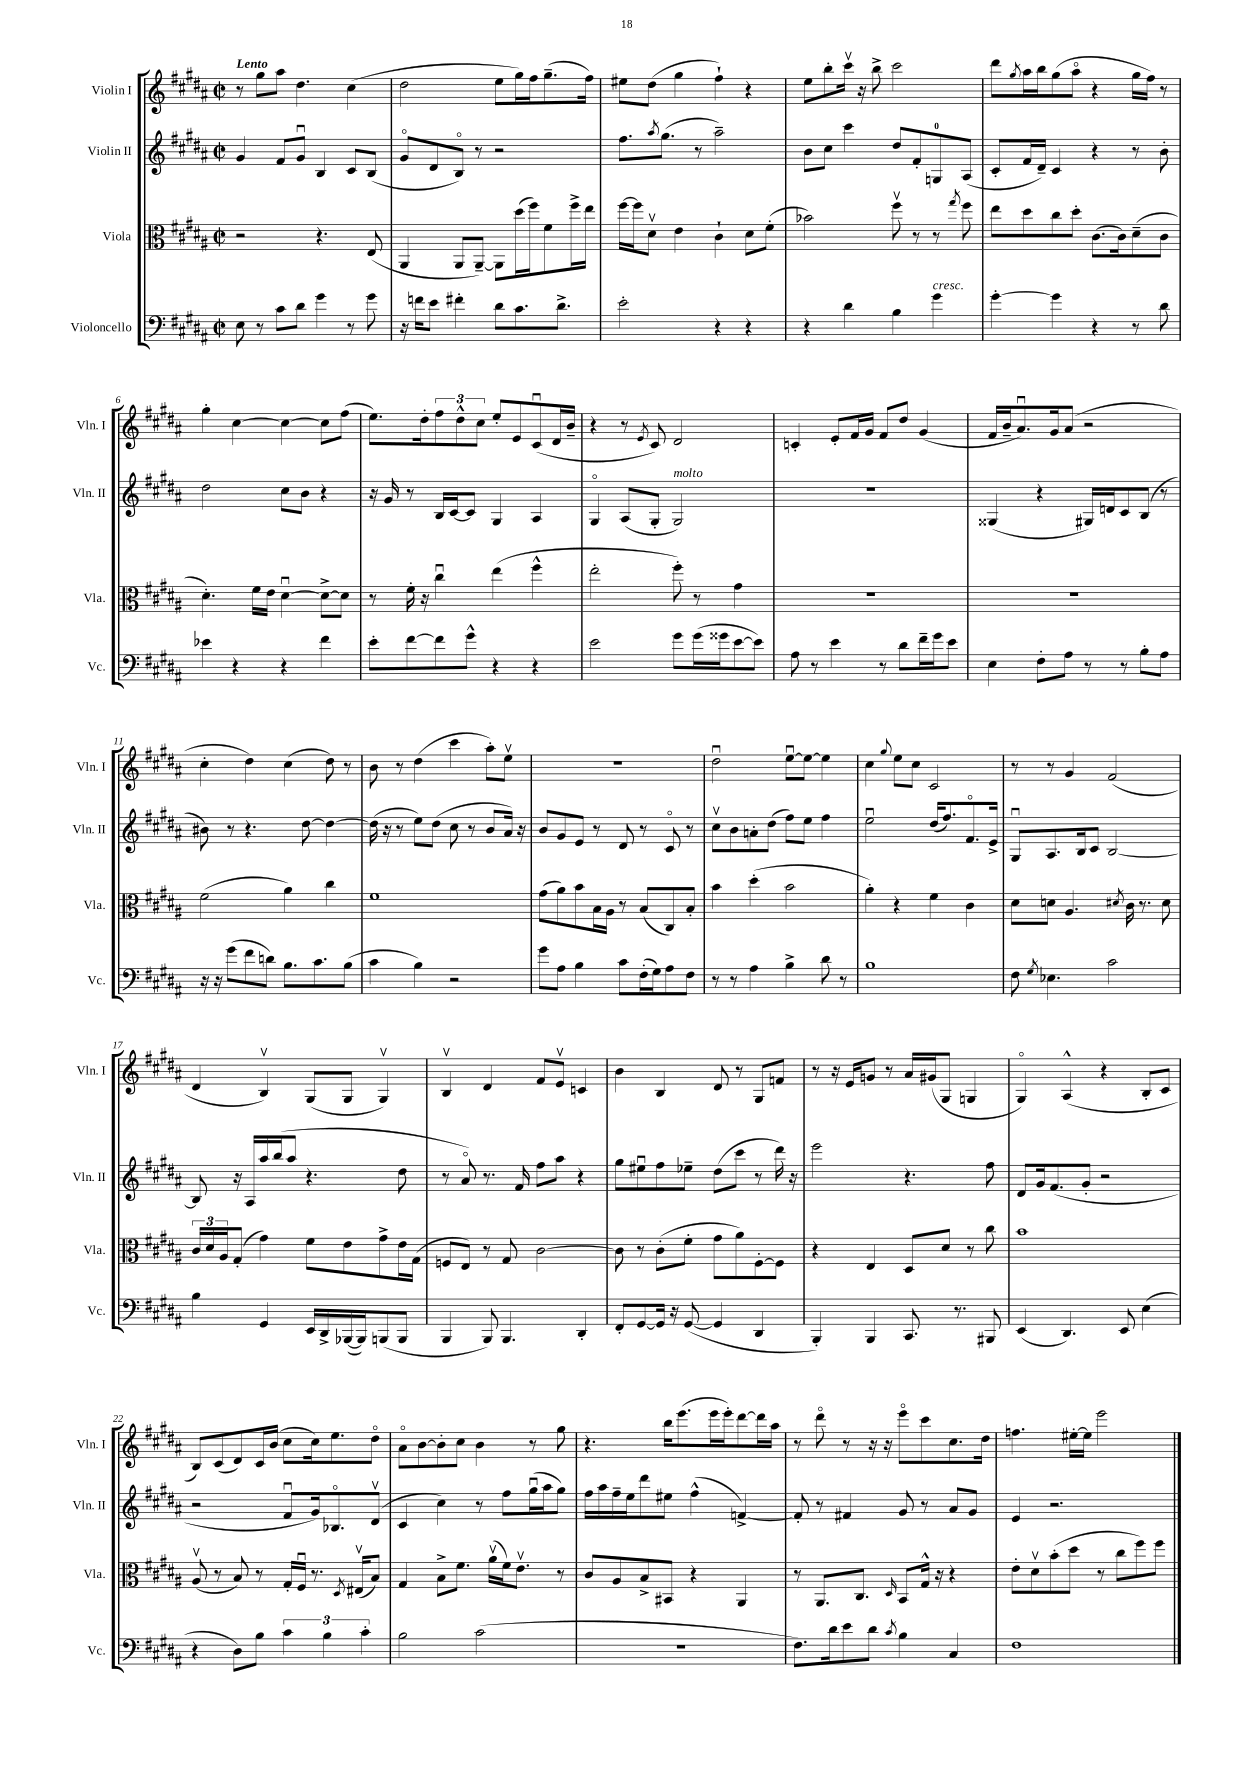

**kern	**kern	**kern	**kern
*staff4	*staff3	*staff2	*staff1
*clefF4	*clefC3	*clefG2	*clefG2
*k[f#c#g#d#a#]	*k[f#c#g#d#a#]	*k[f#c#g#d#a#]	*k[f#c#g#d#a#]
*M2/2	*M2/2	*M2/2	*M2/2
*met(c|)	*met(c|)	*met(c|)	*met(c|)
8E	2r	4g#	8r
8r	.	.	8gg#
8c#	.	8f#	8aa#
8d#	.	8g#u	4.dd#
4g#	4.r	4B	.
8r	.	8c#	(4cc#
8g#	(8E	(8B	.
=	=	=	=
16r	4AA#	8g#o	2dd#
16f	.	.	.
8e	.	8d#	.
4f#'	8AA#	8Bo)	.
.	[8AA#~)	8r	.
8d#	8AA#]	2r	8ee
8.c#	(16dd#	.	16gg#)
.	16ff#)	.	16ff#
.	8f#	.	(8.gg#~
8.d#^	.	.	.
.	16ff#^	.	.
.	16ee	.	16ff#)
=	=	=	=
2e'	[16ff#	8.ff#	8ee#
.	16ff#]	.	.
.	8d#v	.	(8dd#
.	.	8qaa#	.
.	.	(8.gg#	.
.	4e	.	4gg#
.	.	8r	.
4r	4c#`	2aa#~)	4ff#`)
4r	8d#	.	4r
.	(8f#'	.	.
=	=	=	=
4r	2b-)	8b	8ee
.	.	8cc#	8bb'
4d#	.	4ccc#	16ccc#v
.	.	.	16r
.	.	.	8bb^
4B	8ff#v	8dd#	2ccc#
.	8r	8f#'	.
4g#	8r	8G	.
.	8qgg#	.	.
.	8ff#	(8A#	.
=	=	=	=
[4g#'	8ee	8c#'	8ddd#
.	.	.	8qgg#
.	8dd#	16f#	16aa#
.	.	16d#~)	16bb
4g#]	8cc#	4c#	(8gg#
.	8dd#'	.	8aa#o
4r	(8.c#	4r	4r
.	16c#)	.	.
8r	(8d#~	8r	16gg#
.	.	.	16ff#)
8d#	8c#	8b'	8r
=	=	=	=
4e-	4.d#')	2dd#	4gg#'
4r	.	.	[4cc#
.	16f#	.	.
.	16e	.	.
4r	[4d#u	8cc#	4cc#_
.	.	8b	.
4f#	8d#^_	4r	8cc#]
.	8d#]	.	(8ff#
=	=	=	=
8e'	8r	16r	8.ee)
.	.	16g#	.
[8f#	16f#'	8r	.
.	16r	.	16dd#'
8f#]	4cc#u	16B	12ff#
.	.	[16c#	.
.	.	.	12dd#^^
8g#^^	.	8c#]	.
.	.	.	12cc#
4r	(4ee	4G#	8ee'
.	.	.	8e
4r	4ff#^^	4A#	(8c#u
.	.	.	16d#
.	.	.	16b~
=	=	=	=
2e	2ee'	4G#o	4r
.	.	(8A#	8r
.	.	.	8qe
.	.	8G#'	8c#)
8g#	8ff#')	2G#)	2d#
(16g#	8r	.	.
16g##	.	.	.
[8e	4g#	.	.
8e])	.	.	.
=	=	=	=
8A#	1r	1r	4c'
8r	.	.	.
4e	.	.	8e'
.	.	.	16f#
.	.	.	16g#
8r	.	.	8f#
8d#	.	.	8dd#
16f#~	.	.	(4g#
16g#	.	.	.
8e	.	.	.
=	=	=	=
4E	1r	(4G##	16f#
.	.	.	16b~
.	.	.	8.a#u)
8F#'	.	4r	.
.	.	.	16g#
8A#	.	.	(8a#
8r	.	16G#)	2r
.	.	16d	.
8r	.	8c#	.
8B'	.	(8B	.
8A#	.	8r	.
=	=	=	=
16r	(2f#	8b#)	4cc#'
16r	.	.	.
(8g#	.	8r	.
8f#	.	4.r	4dd#)
8d)	.	.	.
8.B	4a#)	.	(4cc#
.	.	[8dd#	.
8.c#	.	.	.
.	4cc#	4dd#_	8dd#)
(8B	.	.	8r
=	=	=	=
4c#	1f#	(16dd#]	8b
.	.	16r	.
.	.	8r	8r
4B)	.	8ee)	(4dd#
.	.	(8dd#	.
2r	.	8cc#	4ccc#
.	.	8r	.
.	.	8b	8aa#')
.	.	16a#)	8eev
.	.	16r	.
=	=	=	=
8g#	(8g#	8b	1r
8A#	8a#)	8g#	.
4B	8b	8e	.
.	16B	8r	.
.	16A#	.	.
8c#	8r	8d#	.
(16F#'	(8B	8r	.
16G#)	.	.	.
8A#	8C#)	8c#o	.
8F#	8B'	8r	.
=	=	=	=
8r	4b	8cc#v	2dd#u
8r	.	8b	.
4A#	(4dd#'	8a'	.
.	.	(8dd#	.
4B^	2b	8ff#)	[8eeu
.	.	8ee	8ee_
8d#	.	4ff#	4ee]
8r	.	.	.
=	=	=	=
1B	4a#')	2eeu	4cc#
.	.	.	8qqgg#
.	4r	.	8ee
.	.	.	8cc#
.	4f#	(16dd#	2c#
.	.	8.ff#)	.
.	4c#	8.f#o	.
.	.	16e^	.
=	=	=	=
8F#	8d#	8G#u	8r
8qG#	.	.	.
4.E-	8d	8.A#	8r
.	4.A#	.	4g#
.	.	16B	.
.	.	8c#	.
2c#	.	[2B	(2f#
.	8qd#	.	.
.	16c#	.	.
.	8.r	.	.
.	8d#	.	.
=	=	=	=
4B	24c#	8B]	4d#
.	24d#	.	.
.	24A#	.	.
.	(8G#'	16r	.
.	.	16A#	.
4GG#	4g#)	16aa#	4Bv)
.	.	(16bb	.
.	.	8aa#	.
16EE	8f#	4.r	(8G#
16DD#^	.	.	.
([16BBB-	8e	.	8G#
16BBB-])	.	.	.
(8BBB	8g#^	.	4G#v)
8BBB	16e	8dd#	.
.	(16G#	.	.
=	=	=	=
4BBB	8F	8r	4Bv
.	8E)	8a#o)	.
8BBB)	8r	8.r	4d#
4.BBB	8G#	.	.
.	.	16f#	.
.	[2c#	8ff#	8f#
.	.	8aa#	8ev
4DD#'	.	4r	4c
=	=	=	=
8FF#'	8c#]	8gg#	4b
[8GG#	8r	8ee#u	.
16GG#]	(8c#'	8ff#	4B
16r	.	.	.
([8GG#	8f#'	8ee-~	.
4GG#]	8g#	(8dd#	8d#
.	8a#)	8ccc#	8r
4DD#	[8F#'	8r	8G#
.	8F#]	16ddd#)	8f
.	.	16r	.
=	=	=	=
4BBB')	4r	2eee	8r
.	.	.	16r
.	.	.	16e
4BBB	4E	.	8g
.	.	.	8r
8.CC#	8D#	4.r	16a#
.	.	.	(16g#
.	8d#	.	8G#
8.r	.	.	.
.	8r	.	4G
8BBB#	8cc#	8ff#	.
=	=	=	=
(4EE	1b	8d#	4G#o)
.	.	16g#	.
.	.	(8.f#	.
4.DD#)	.	.	(4A#^^
.	.	8g#'	.
.	.	2r	4r
8EE	.	.	.
(4E	.	.	8B'
.	.	.	8c#
=	=	=	=
4r	(8A#v	2r	8B)
.	8r	.	(8c#
8D#)	8B)	.	8d#)
8B	8r	.	16c#
.	.	.	(16b
6c#	16G#'	8f#u	8cc#
.	16F#u	.	.
.	8.r	16g#)	16cc#)
6B	.	.	.
.	.	8.B-o	8.ee
.	8qD#	.	.
.	(16E#v	.	.
6c#'	.	.	.
.	8B)	(8d#v	8dd#o
=	=	=	=
2B	4G#	4c#	8a#o
.	.	.	[8b
.	8B^	4cc#)	8b']
.	8.f#	.	8cc#
(2c#	.	8r	4b
.	(16a#v	.	.
.	16f#)	8ff#	.
.	8.ev	.	.
.	.	(16gg#u	8r
.	.	16aa#	.
.	8r	8gg#)	8gg#
=	=	=	=
1r	8c#	16ff#	4.r
.	.	16aa#	.
.	8A#	16ff#~	.
.	.	16ee	.
.	8B^	8ddd#	.
.	8BB#	8ee#	16bb
.	.	.	(8.eee
.	4r	(4ff#^^	.
.	.	.	16eee
.	.	.	16eee')
.	4AA#	[4f^)	[8ddd#
.	.	.	16ddd#]
.	.	.	16aa#
=	=	=	=
8.F#)	8r	8f']	8r
.	8.AA#	8r	8ddd#o
16d#	.	.	.
8e	.	4f#	8r
.	8.C#	.	.
8d#	.	.	16r
.	.	.	16r
8qc#	16qqD#	.	.
4B	8BB	8g#	8eeeo
.	16G#^^	8r	8ccc#
.	16r	.	.
4C#	4r	8a#	8.cc#
.	.	8g#	.
.	.	.	16dd#
=	=	=	=
1F#	8e'	4e	4.ff
.	8d#v	.	.
.	(8b'	2.r	.
.	8dd#	.	[16ee#'
.	.	.	16ee#]
.	8r	.	2eee
.	8cc#	.	.
.	8ff#)	.	.
.	8ff#	.	.
==	==	==	==
*-	*-	*-	*-
